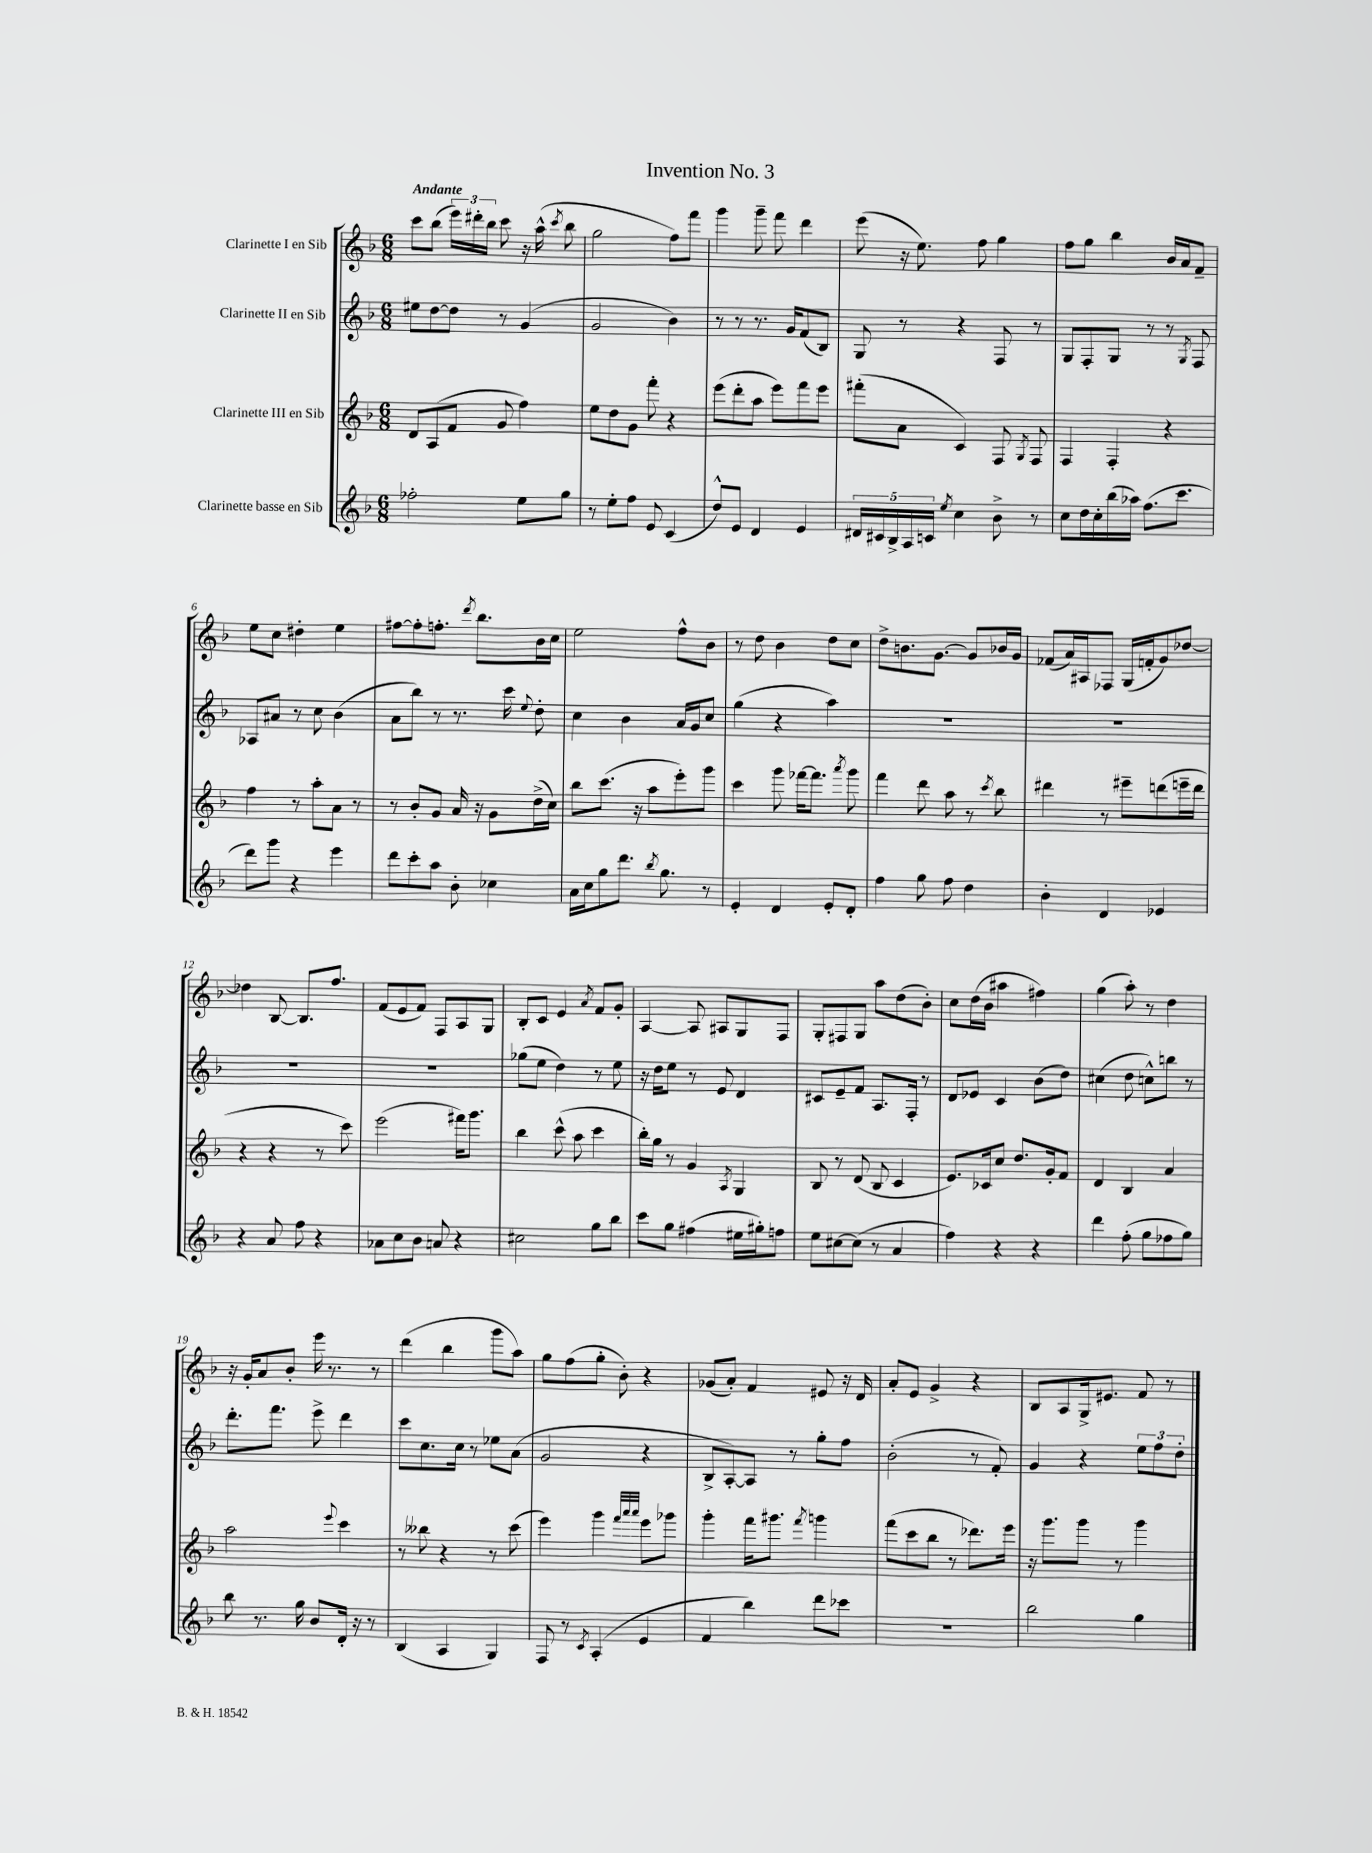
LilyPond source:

\header { title = "Invention No. 3" }
<<
\new StaffGroup <<
\new Staff = "s0" \with { instrumentName = "Clarinette I en Sib" } {
    \clef treble \key f \major \numericTimeSignature \time 6/8 \tempo "Andante"
    \autoBeamOff c'''8[ bes''8]( \tuplet 3/2 { e'''16[) dis'''16-. bes''16] } c'''8 r16 a''16-^( \acciaccatura { c'''8 } bes''8 |
    g''2 f''8[) f'''8] |
    g'''4 g'''8-- f'''8 d'''4 |
    e'''8( r16 e''8.) f''8 g''4 |
    f''8[ g''8] bes''4 bes'16[ a'16 f'8]-- |
    e''8[ c''8] dis''4-. e''4 |
    fis''8[~ fis''8-. f''8.]-. \acciaccatura { d'''8 } bes''8.[ bes'16 c''16] |
    e''2 f''8[-^ bes'8] |
    r8 d''8 bes'4 d''8[ c''8] |
    d''8[-> b'8. g'8.]~ g'8[ bes'16 g'16] |
    fes'8[( a'16) ais16 fes8] g16[( f'16-. g'8) des''8]~ |
    des''4 bes8~ bes8.[ f''8.] |
    f'8[( e'8 f'8]) f8[ a8 g8] |
    bes8[-. c'8] e'4 \acciaccatura { a'8 } f'8[ g'8]-. |
    a4~ a8 ais8[ g8 f8] |
    g8[-. fis8 g8] a''8[ d''8( bes'8]-.) |
    c''8[ d''16( bes'16] ais''4 fis''4) |
    g''4( a''8-.) r8 d''4 |
    r16 g'16[-. a'8 bes'8]-. e'''16 r8. r8 |
    d'''4( bes''4 g'''8[ a''8]) |
    g''8[ f''8( g''8]-. bes'8-.) r4 |
    ges'8[( a'8]-.) f'4 eis'8 r16 d'16 |
    a'8[-. e'8] g'4-> r4 |
    bes8[ a8 g16-> eis'8.] f'8 r8 \bar "|." |
}
\new Staff = "s1" \with { instrumentName = "Clarinette II en Sib" } {
    \clef treble \key f \major \numericTimeSignature \time 6/8
    \autoBeamOff eis''8[ d''8~ d''8] r8 g'4( |
    g'2 bes'4) |
    r8 r8 r8. g'16[ f'8( bes8]) |
    g8 r8 r4 f8 r8 |
    g8[ f8-. g8] r8 r8 \acciaccatura { g8 } f8 |
    aes8[ ais'8] r8 c''8 bes'4( |
    a'8[ bes''8]) r8 r8. c'''16 \appoggiatura { e''8 } d''8-. |
    c''4 bes'4 a'16[ g'16 c''8] |
    g''4( r4 a''4) |
    R2. |
    R2. |
    R2. |
    R2. |
    ges''8[( e''8] d''4) r8 e''8 |
    r16 d''16[ e''8] r8 e'8 d'4 |
    cis'8[ e'8-- f'8] a8.[ f16]-. r8 |
    d'8[ ees'8] c'4 bes'8[( d''8]) |
    cis''4( d''8 c''8[-^) b''8] r8 |
    d'''8.[-. f'''8.] e'''8-> d'''4 |
    c'''8[ c''8. c''16] r8 ees''8[ a'8]( |
    g'2 r4 |
    bes8[-> a8~-.) a8] r8 g''8[-. f''8] |
    bes'2-.( r8 f'8-.) |
    g'4 r4 \tuplet 3/2 { e''8[ f''8 d''8]-. } \bar "|." |
}
\new Staff = "s2" \with { instrumentName = "Clarinette III en Sib" } {
    \clef treble \key f \major \numericTimeSignature \time 6/8
    \autoBeamOff d'8[ a8( f'8] g'8 f''4) |
    e''8[ d''8 g'8] f'''8-. r4 |
    e'''8[( d'''8-. a''8] e'''8[) f'''8 e'''8] |
    fis'''8[-.( a'8] c'4) f8 \acciaccatura { g8 } f8 |
    f4 f4-. r4 |
    f''4 r8 a''8[-. a'8] r8 |
    r8 bes'8[-. g'8] a'16 r16 g'8[ d''16->( c''16]) |
    bes''8[ c'''8.]( r16 a''8[ e'''8-.) g'''8] |
    c'''4 g'''8 fes'''16[~ fes'''8.] \acciaccatura { a'''8 } g'''8 |
    f'''4 d'''8 a''8 r8 \acciaccatura { c'''8 } bes''8 |
    dis'''4 r8 eis'''8[-- d'''8( e'''16-- d'''16] |
    r4 r4 r8 c'''8) |
    e'''2( fis'''16[) g'''8.] |
    bes''4 c'''8-^( a''8 c'''4 |
    bes''16[-.) g''16] r8 g'4 \acciaccatura { a8 } g4 |
    bes8 r8 d'8( bes8 c'4 |
    e'8.[) ces'16 c''8] d''8.[ g'16-. f'8] |
    d'4 bes4 a'4 |
    a''2 \appoggiatura { e'''8 } c'''4 |
    r8 beses''8 r4 r8 c'''8( |
    e'''4) g'''4 \grace { f'''32[ a'''32 a'''32] } e'''8[ ges'''8] |
    g'''4-. f'''16[ gis'''8.] \acciaccatura { f'''8 } g'''4 |
    f'''8[( c'''8 bes''8] r8 des'''8.[) e'''16] |
    r16 g'''8.[ g'''8] r8 g'''4 \bar "|." |
}
\new Staff = "s3" \with { instrumentName = "Clarinette basse en Sib" } {
    \clef treble \key f \major \numericTimeSignature \time 6/8
    \autoBeamOff fes''2-. e''8[ g''8] |
    r8 e''8[-. f''8] e'8 c'4( |
    d''8[-^) e'8] d'4 e'4 |
    \tuplet 5/4 { dis'16[ cis'16 bes16-> a16 c'16] } \acciaccatura { e''8 } c''4 bes'8-> r8 |
    c''8[ d''16 c''16-. bes''16( aes''16]) f''8.[( c'''8.] |
    d'''8[) g'''8] r4 e'''4 |
    d'''8[ c'''8-. a''8] bes'8-. ces''4 |
    a'16[ c''16 g''8 d'''8.] \acciaccatura { bes''8 } g''8. r8 |
    e'4-. d'4 e'8[-. d'8]-. |
    f''4 g''8 f''8 d''4 |
    bes'4-. d'4 ees'4 |
    r4 a'8 f''8 r4 |
    aes'8[ c''8 bes'8] a'8 r4 |
    cis''2 g''8[ bes''8] |
    c'''8[ g''8] fis''4( eis''16[ gis''16-.) f''8] |
    e''8[ cis''8~ cis''8]( r8 a'4 |
    f''4) r4 r4 |
    d'''4 f''8-.( g''8[ fes''8 g''8]) |
    bes''8 r8. g''16 bes'8[ d'16]-. r16 r8 |
    bes4( a4 g4) |
    f8 r8 \acciaccatura { c'8 } a4-.( e'4 |
    f'4 bes''4) d'''8[ ces'''8] |
    R2. |
    bes''2 g''4 \bar "|." |
}
>>
>>
